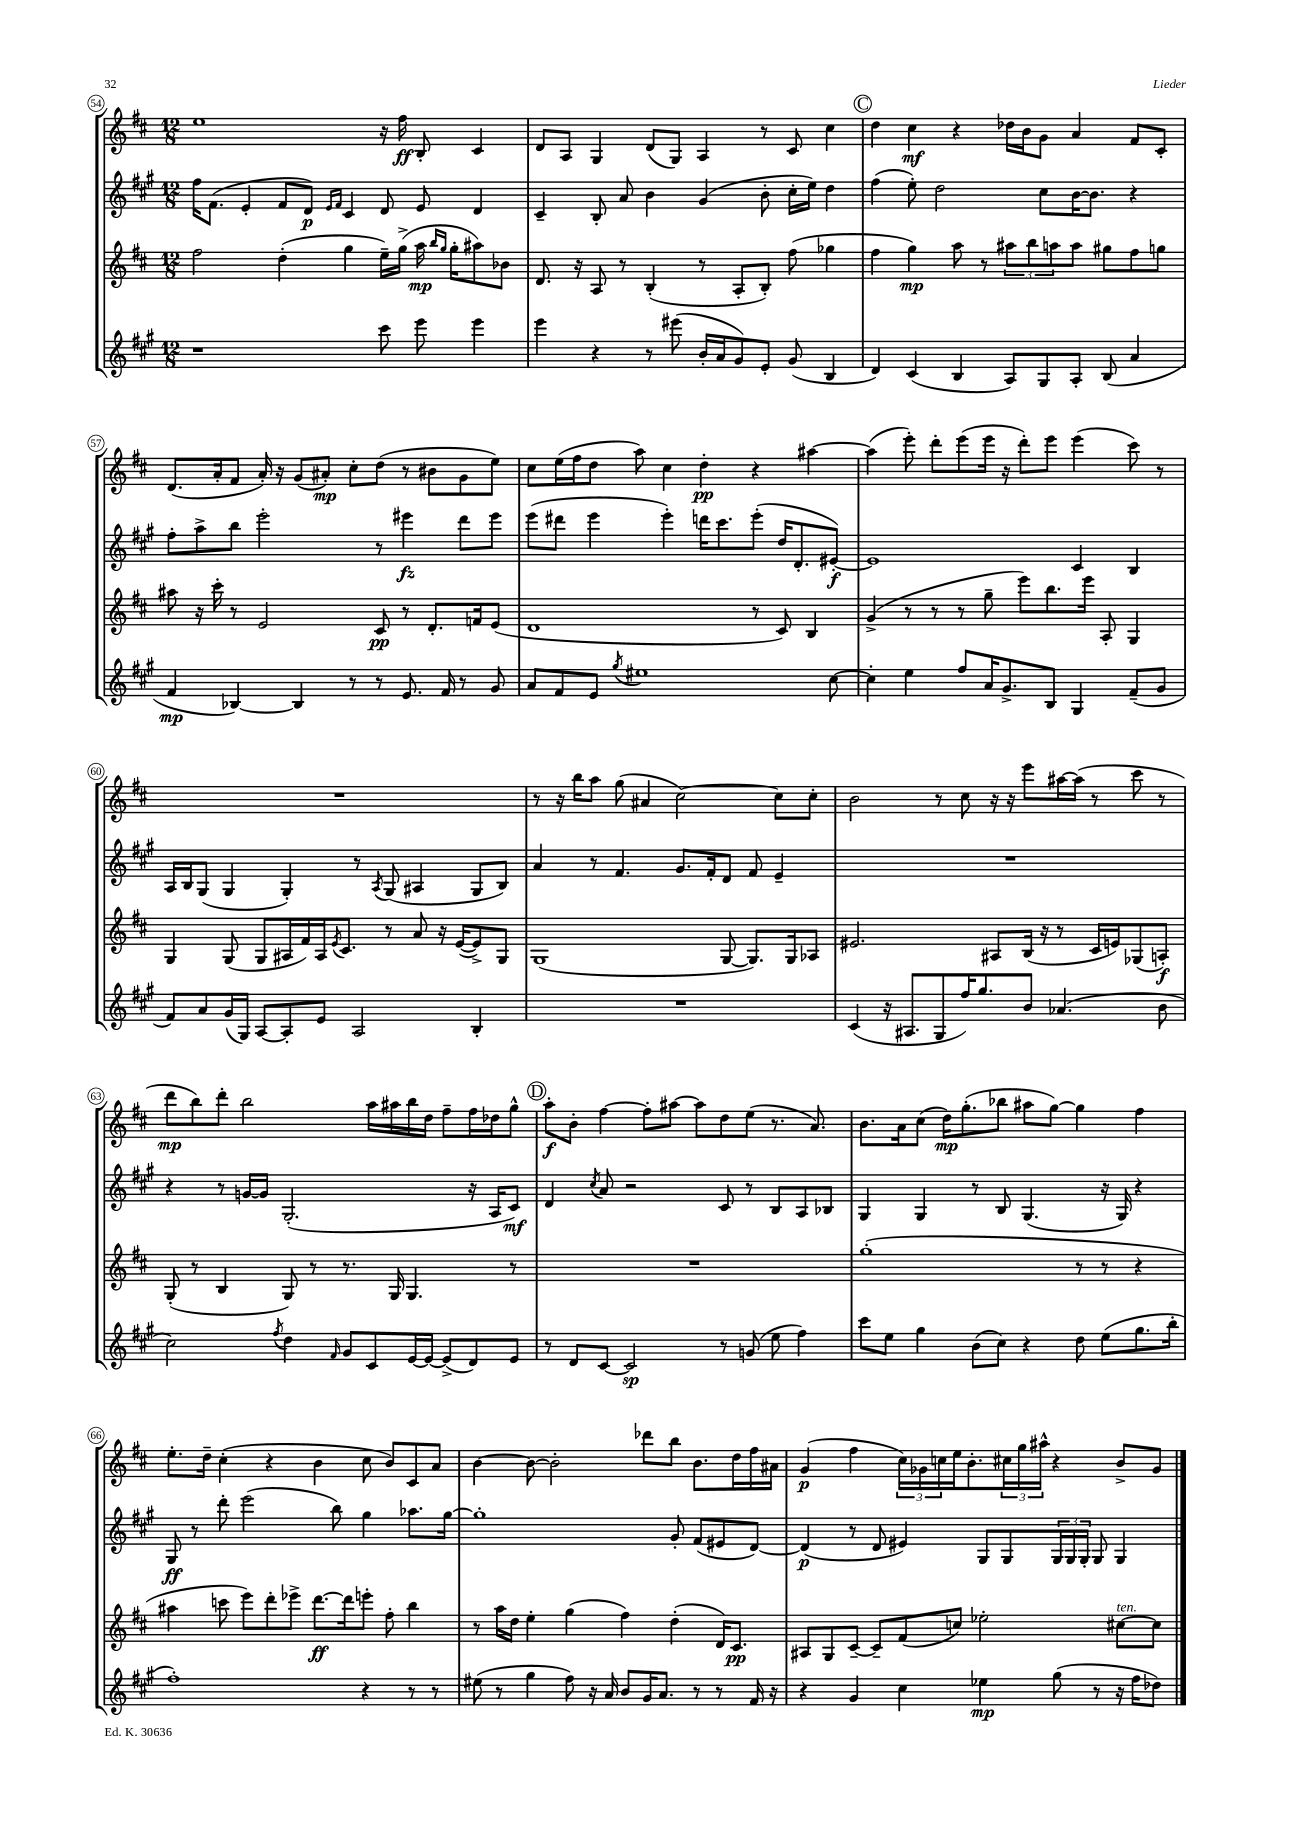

**kern	**dynam	**kern	**dynam	**kern	**dynam	**kern	**dynam
*part4	*part4	*part3	*part3	*part2	*part2	*part1	*part1
*staff4	*staff4	*staff3	*staff3	*staff2	*staff2	*staff1	*staff1
*clefG2	*	*clefG2	*	*clefG2	*	*clefG2	*
*k[f#c#g#]	*	*k[f#c#]	*	*k[f#c#g#]	*	*k[f#c#]	*
*M12/8	*	*M12/8	*	*M12/8	*	*M12/8	*
=54	=54	=54	=54	=54	=54	=54	=54
1r	.	2ff#\	.	16ff#\KL	.	1ee	.
.	.	.	.	(8.f#\J	.	.	.
.	.	.	.	4e'/	.	.	.
.	.	(4dd'\	.	8f#/L	.	.	.
.	.	.	.	8d/J)	p	.	.
.	.	.	.	16qqe/LL	.	.	.
.	.	.	.	16qqf#/JJ	.	.	.
.	.	4gg\	.	4c#/	.	.	.
8ccc#\	.	16ee~\LL)	.	8d/	.	16r	.
.	.	(16gg^\JJ	.	.	.	16ff#\	ff
8eee\	.	16aa\	mp	8e/	.	8B'/	.
.	.	16qqbb/LL	.	.	.	.	.
.	.	16qqgg/JJ	.	.	.	.	.
.	.	16gg'\KL	.	.	.	.	.
4eee\	.	8aa#X\)	.	4d/	.	4c#/	.
.	.	8b-X\J	.	.	.	.	.
=55	=55	=55	=55	=55	=55	=55	=55
4eee\	.	8.d/	.	4c#~/	.	8d/L	.
.	.	.	.	.	.	8A/J	.
.	.	16r	.	.	.	.	.
4r	.	8A/	.	8B'/	.	4G/	.
.	.	8r	.	8a/	.	.	.
8r	.	(4B'/	.	4b\	.	(8d/L	.
(8eee#X\	.	.	.	.	.	8G/J)	.
16b'/LL	.	8r	.	(4g#/	.	4A/	.
16a/J	.	.	.	.	.	.	.
8g#/)	.	8A'/L	.	.	.	.	.
8e'/J	.	8B'/J)	.	8b'\	.	8r	.
(8g#/	.	(8ff#\	.	16cc#'\LL	.	8c#/	.
.	.	.	.	16ee\JJ)	.	.	.
4B/	.	4gg-X\	.	4dd\	.	4cc#\	.
!!LO:REH:place=s1:t=C
=56	=56	=56	=56	=56	=56	=56	=56
4d/)	.	4ff#\	.	(4ff#\	.	4dd\	.
(4c#/	.	4gg\)	mp	8ee'\)	.	4cc#\	mf
.	.	.	.	2dd\	.	.	.
4B/	.	8aa\	.	.	.	4r	.
.	.	8r	.	.	.	.	.
8A/L)	.	12aa#X\L	.	.	.	16dd-X\LL	.
.	.	.	.	.	.	16b\J	.
.	.	12bb\	.	.	.	.	.
8G#/	.	.	.	8cc#\L	.	8g\J	.
.	.	12aan\	.	.	.	.	.
8A'/J	.	8aa\J	.	[16b\K	.	4a/	.
.	.	.	.	8.b\J]	.	.	.
(8B/	.	8gg#X\L	.	.	.	.	.
4a/	.	8ff#\	.	4r	.	8f#/L	.
.	.	8ggn\J	.	.	.	8c#'/J	.
!!LO:LB:g=z
=57	=57	=57	=57	=57	=57	=57	=57
4f#/	mp	8aa#X\	.	8ff#'\L	.	(8.d/L	.
.	.	16r	.	8aa^\	.	.	.
.	.	16ccc#'\	.	.	.	16a'/k	.
[4B-X/)	.	8r	.	8bb\J	.	8f#/J	.
.	.	2e/	.	2eee'\	.	16a'/)	.
.	.	.	.	.	.	16r	.
4B-/]	.	.	.	.	.	(8g/L	.
.	.	.	.	.	.	8a#X'/J)	mp
8r	.	.	.	.	.	8cc#'\L	.
8r	.	8c#/	pp	8r	.	(8dd\J	.
8.e/	.	8r	.	4eee#X\	fz	8r	.
.	.	8.d'/L	.	.	.	8b#X\L	.
16f#/	.	.	.	.	.	.	.
8r	.	.	.	8ddd\L	.	8g\	.
.	.	16fn/k	.	.	.	.	.
8g#/	.	(8e/J	.	8eee#\J	.	8ee\J)	.
=58	=58	=58	=58	=58	=58	=58	=58
8a/L	.	1d	.	(8eee\L	.	8cc#\L	.
8f#/	.	.	.	8ddd#X\J	.	(16ee\L	.
.	.	.	.	.	.	16ff#\J	.
8e/J	.	.	.	4eee\	.	8dd\J	.
8qgg#/	.	.	.	.	.	.	.
1ee#X	.	.	.	.	.	8aa\)	.
.	.	.	.	4eee'\)	.	4cc#\	.
.	.	.	.	16dddn\KL	.	4dd'\	pp
.	.	.	.	8.ccc#\	.	.	.
.	.	8r	.	(8eee'\J	.	4r	.
.	.	8c#/)	.	16dd/KL	.	.	.
.	.	.	.	8.d'/	.	.	.
.	.	4B/	.	.	.	[4aa#X\	.
[8cc#\	.	.	.	[8e#X'/J)	f	.	.
=59	=59	=59	=59	=59	=59	=59	=59
4cc#'\]	.	(4g^/	.	1e#]	.	(4aa#\]	.
4ee\	.	8r	.	.	.	8eee'\)	.
.	.	8r	.	.	.	8ddd'\L	.
8ff#/L	.	8r	.	.	.	(8eee\	.
16a/K	.	8gg~\	.	.	.	16eee\Jk	.
8.g#^/	.	.	.	.	.	16r	.
.	.	8eee\L)	.	.	.	8ddd'\L)	.
8B/J	.	8.bb\	.	.	.	8eee\J	.
4G#/	.	.	.	4c#/	.	(4eee\	.
.	.	16eee\Jk	.	.	.	.	.
.	.	8A'/	.	.	.	.	.
(8f#~/L	.	4G/	.	4B/	.	8ccc#\)	.
8g#/J	.	.	.	.	.	8r	.
!!LO:LB:g=z
=60	=60	=60	=60	=60	=60	=60	=60
8f#/L)	.	4G/	.	16A/LL	.	1.r	.
.	.	.	.	16B/J	.	.	.
8a/	.	.	.	(8G#/J	.	.	.
(16g#/L	.	(8G/	.	4G#/	.	.	.
16G#/JJ)	.	.	.	.	.	.	.
[8A/L	.	8G/L	.	.	.	.	.
8A'/]	.	16A#X/L	.	4G#'/)	.	.	.
.	.	16f#/)	.	.	.	.	.
8e/J	.	16A#/J	.	.	.	.	.
.	.	8qe/	.	.	.	.	.
.	.	8.c#/J	.	.	.	.	.
2A/	.	.	.	8r	.	.	.
.	.	.	.	8qA/	.	.	.
.	.	8r	.	(8G#/	.	.	.
.	.	8a/	.	4A#X/	.	.	.
.	.	16r	.	.	.	.	.
.	.	([16e/KL	.	.	.	.	.
4B'/	.	8e^/])	.	8G#/L	.	.	.
.	.	8G/J	.	8B/J)	.	.	.
=61	=61	=61	=61	=61	=61	=61	=61
1.r	.	(1G	.	4a/	.	8r	.
.	.	.	.	.	.	16r	.
.	.	.	.	.	.	16bb\KL	.
.	.	.	.	8r	.	8aa\J	.
.	.	.	.	4.f#/	.	(8gg\	.
.	.	.	.	.	.	4a#X/	.
.	.	.	.	8.g#/L	.	[2cc#\)	.
.	.	.	.	16f#'/k	.	.	.
.	.	[8G/	.	8d/J	.	.	.
.	.	8.G/L])	.	8f#/	.	.	.
.	.	.	.	4e~/	.	8cc#\L]	.
.	.	16G/k	.	.	.	.	.
.	.	8A-X/J	.	.	.	8cc#'\J	.
=62	=62	=62	=62	=62	=62	=62	=62
(4c#/	.	2.e#X/	.	1.r	.	2b\	.
16r	.	.	.	.	.	.	.
8.A#X/L	.	.	.	.	.	.	.
8G#/	.	.	.	.	.	8r	.
16ff#/K)	.	.	.	.	.	8cc#\	.
8.gg#/	.	.	.	.	.	.	.
.	.	8A#X/L	.	.	.	16r	.
.	.	.	.	.	.	16r	.
8b/J	.	(16B/Jk	.	.	.	8eee\L	.
.	.	16r	.	.	.	.	.
(4.a-X/	.	8r	.	.	.	[16aa#X\L	.
.	.	.	.	.	.	(16aa#\JJ]	.
.	.	16c#/LL	.	.	.	8r	.
.	.	16en/J)	.	.	.	.	.
.	.	(8G-X/	.	.	.	8ccc#\	.
8b\	.	8An'/J)	f	.	.	8r	.
!!LO:LB:g=z
=63	=63	=63	=63	=63	=63	=63	=63
2cc#\)	.	(8G'/	.	4r	.	8ddd\L	mp
.	.	8r	.	.	.	8bb\)	.
.	.	4B/	.	8r	.	8ddd'\J	.
.	.	.	.	[16gn/LL	.	2bb\	.
.	.	.	.	16g/JJ]	.	.	.
8qff#/	.	.	.	.	.	.	.
4dd\	.	8G/)	.	(2.G#'/	.	.	.
.	.	8r	.	.	.	.	.
16qqf#/	.	.	.	.	.	.	.
8g#/L	.	8.r	.	.	.	.	.
8c#/	.	.	.	.	.	16aa\LL	.
.	.	16G/	.	.	.	16aa#X\	.
[16e/L	.	4.G/	.	.	.	16bb\	.
16e/JJ_	.	.	.	.	.	16dd\JJ	.
(8e^/L]	.	.	.	.	.	8ff#~\L	.
8d/)	.	.	.	16r	.	16ff#\L	.
.	.	.	.	16A/KL	.	16dd-X\J	.
8e/J	.	8r	.	8c#/J)	mf	8gg^^\J	.
!!LO:REH:place=s1:t=D
=64	=64	=64	=64	=64	=64	=64	=64
8r	.	1.r	.	4d/	.	8aa'\L	f
8d/L	.	.	.	.	.	8b'\J	.
.	.	.	.	8qcc#/	.	.	.
[8c#/J	.	.	.	8a/	.	[4ff#\	.
2c#/]	sp	.	.	2r	.	.	.
.	.	.	.	.	.	8ff#'\L]	.
.	.	.	.	.	.	[8aa#X\J	.
.	.	.	.	.	.	8aa#\L]	.
8r	.	.	.	8c#/	.	8dd\	.
(8gn/	.	.	.	8r	.	(8ee\J	.
8ee\	.	.	.	8B/L	.	8.r	.
4ff#\)	.	.	.	8A/	.	.	.
.	.	.	.	.	.	8.a/)	.
.	.	.	.	8B-X/J	.	.	.
=65	=65	=65	=65	=65	=65	=65	=65
8ccc#\L	.	(1gg'	.	4G#/	.	8.b\L	.
8ee\J	.	.	.	.	.	.	.
.	.	.	.	.	.	16a\k	.
4gg#\	.	.	.	4G#/	.	(8cc#\J	.
.	.	.	.	.	.	16dd\KL)	mp
.	.	.	.	.	.	(8.gg'\	.
(8b\L	.	.	.	8r	.	.	.
8cc#\J)	.	.	.	8B/	.	8bb-X\J	.
4r	.	.	.	(4.G#/	.	8aa#X\L	.
.	.	.	.	.	.	[8gg\J)	.
8dd\	.	8r	.	.	.	4gg\]	.
(8ee\L	.	8r	.	16r	.	.	.
.	.	.	.	16G#/)	.	.	.
8.gg#\	.	4r	.	4r	.	4ff#\	.
16bb'\Jk	.	.	.	.	.	.	.
!!LO:LB:g=z
=66	=66	=66	=66	=66	=66	=66	=66
1ff#')	.	4aa#X\	.	8G#/	ff	8.ee'\L	.
.	.	.	.	8r	.	.	.
.	.	.	.	.	.	16dd~\Jk	.
.	.	8cccn\	.	8ddd'\	.	(4cc#'\	.
.	.	8eee\L)	.	(2eee\	.	.	.
.	.	8ddd'\	.	.	.	4r	.
.	.	8eee-X^\J	.	.	.	.	.
.	.	[8.ddd\L	ff	.	.	4b\	.
.	.	.	.	8bb\)	.	.	.
.	.	16ddd\k]	.	.	.	.	.
4r	.	8eeen'\J	.	4gg#\	.	8cc#\	.
.	.	8ff#'\	.	.	.	8b/L)	.
8r	.	4bb\	.	8.aa-X\L	.	8c#/	.
8r	.	.	.	.	.	8a/J	.
.	.	.	.	[16gg#\Jk	.	.	.
=67	=67	=67	=67	=67	=67	=67	=67
(8ee#X\	.	8r	.	1gg#']	.	[4b\	.
8r	.	16aa\LL	.	.	.	.	.
.	.	16dd\JJ	.	.	.	.	.
4gg#\	.	4ee'\	.	.	.	8b\_	.
.	.	.	.	.	.	2b'\]	.
8ff#\)	.	(4gg\	.	.	.	.	.
16r	.	.	.	.	.	.	.
16a/	.	.	.	.	.	.	.
8b/L	.	4ff#\)	.	.	.	.	.
16g#/K	.	.	.	.	.	8ddd-X\L	.
8.a/J	.	.	.	.	.	.	.
.	.	(4dd'\	.	8g#'/	.	8bb\J	.
8r	.	.	.	(8f#/L	.	8.b\L	.
8r	.	16d/KL)	.	8e#X/	.	.	.
.	.	8.c#/J	pp	.	.	16dd\L	.
16f#/	.	.	.	[8d/J)	.	16ff#\	.
16r	.	.	.	.	.	16a#X\JJ	.
=68	=68	=68	=68	=68	=68	=68	=68
4r	.	8A#X/L	.	(4d/]	p	(4g/	p
.	.	8G/	.	.	.	.	.
4g#/	.	[8c#~/J	.	8r	.	4ff#\	.
.	.	8c#~/L]	.	8d/	.	.	.
4cc#\	.	(8f#/	.	4e#X/)	.	24cc#\LL)	.
.	.	.	.	.	.	24g-X\	.
.	.	.	.	.	.	24ccn\	.
.	.	8ccn/J)	.	.	.	16ee\J	.
.	.	.	.	.	.	8.b'\	.
4ee-X\	mp	2ee-X'\	.	8G#/L	.	.	.
.	.	.	.	8G#/	.	24cc#X\L	.
.	.	.	.	.	.	24gg\	.
.	.	.	.	.	.	24aa#X^^\JJ	.
(8gg#\	.	.	.	24G#/L	.	4r	.
.	.	.	.	24G#/	.	.	.
.	.	.	.	24G#'/JJ	.	.	.
8r	.	.	.	8G#/	.	.	.
!	!	!LO:TX:a:i:t=ten.	!	!	!	!	!
16r	.	[8cc#X\L	.	4G#/	.	8b^/L	.
16ff#\KL	.	.	.	.	.	.	.
8dd-X\J)	.	8cc#\J]	.	.	.	8g-/J	.
==	==	==	==	==	==	==	==
*-	*-	*-	*-	*-	*-	*-	*-
